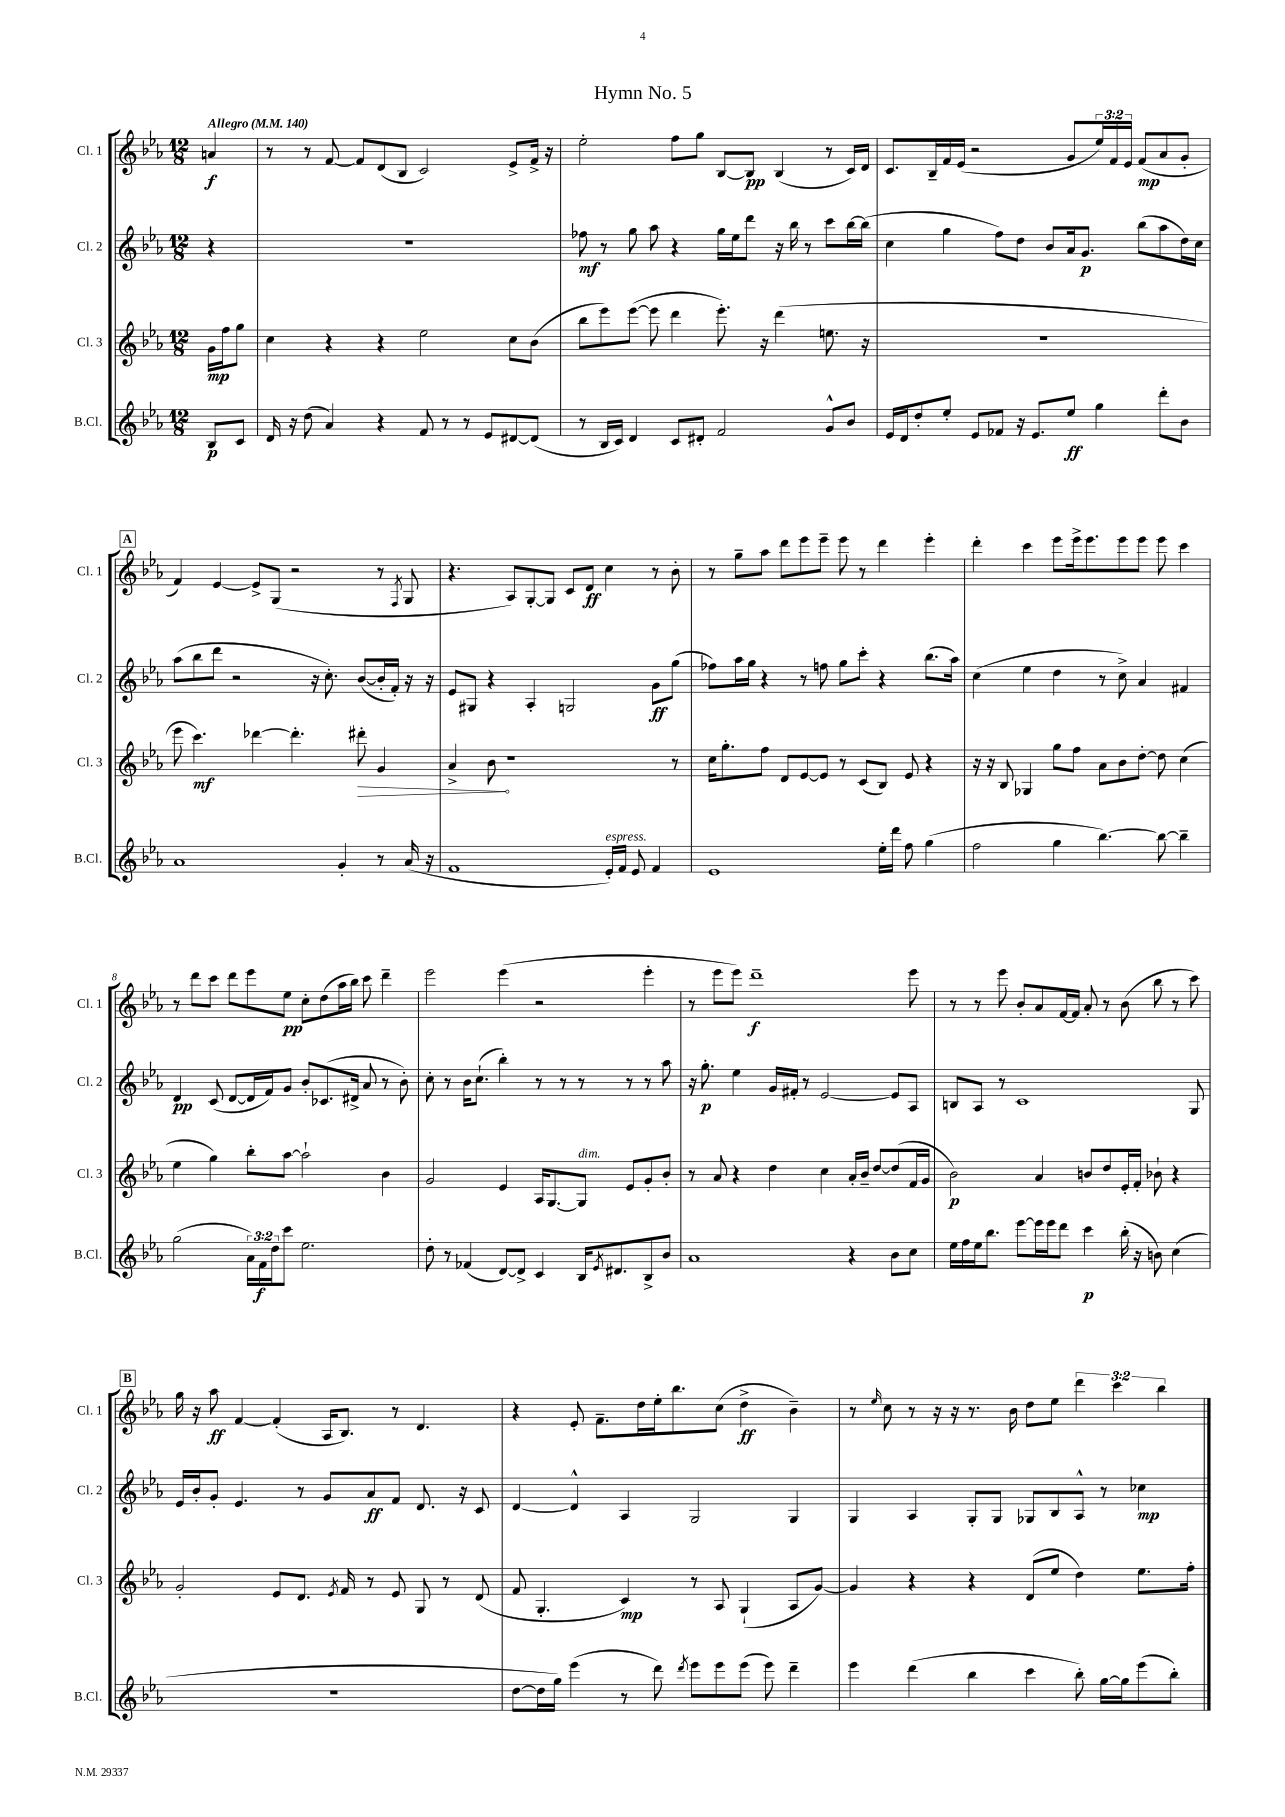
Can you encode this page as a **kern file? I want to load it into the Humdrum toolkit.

**kern	**dynam	**kern	**dynam	**kern	**dynam	**kern	**dynam
*part4	*part4	*part3	*part3	*part2	*part2	*part1	*part1
*staff4	*staff4	*staff3	*staff3	*staff2	*staff2	*staff1	*staff1
*I"B.Cl.	*	*I"Cl. 3	*	*I"Cl. 2	*	*I"Cl. 1	*
*I'B.Cl.	*	*I'Cl. 3	*	*I'Cl. 2	*	*I'Cl. 1	*
*clefG2	*	*clefG2	*	*clefG2	*	*clefG2	*
*k[b-e-a-]	*	*k[b-e-a-]	*	*k[b-e-a-]	*	*k[b-e-a-]	*
*M12/8	*	*M12/8	*	*M12/8	*	*M12/8	*
*MM140	*	*MM140	*	*MM140	*	*MM140	*
=	=	=	=	=	=	=	=
!	!	!	!	!	!	!LO:TX:a:B:t=Allegro	!
8B-/L	p	16g\LL	mp	4r	.	4an/	f
.	.	16ff\J	.	.	.	.	.
8c/J	.	8gg\J	.	.	.	.	.
=1	=1	=1	=1	=1	=1	=1	=1
16d/	.	4cc\	.	1.r	.	8r	.
16r	.	.	.	.	.	.	.
(8dd\	.	.	.	.	.	8r	.
4a-/)	.	4r	.	.	.	[8f/	.
.	.	.	.	.	.	8f/L]	.
4r	.	4r	.	.	.	(8d/	.
.	.	.	.	.	.	8B-/J	.
8f/	.	2ee-\	.	.	.	2c/)	.
8r	.	.	.	.	.	.	.
8r	.	.	.	.	.	.	.
8e-/L	.	.	.	.	.	.	.
[8d#X/	.	8cc\L	.	.	.	8e-^/L	.
(8d#/J]	.	(8b-\J	.	.	.	16f^/Jk	.
.	.	.	.	.	.	16r	.
=2	=2	=2	=2	=2	=2	=2	=2
8r	.	8bb-\L	.	8ff-X\	mf	2ee-'\	.
16B-/LL	.	8eee-\)	.	8r	.	.	.
16c/JJ)	.	.	.	.	.	.	.
4d/	.	([8eee-\J	.	8gg\	.	.	.
.	.	8eee-\]	.	8aa-\	.	.	.
8c/L	.	4ddd\	.	4r	.	8ff\L	.
8d#X'/J	.	.	.	.	.	8gg\J	.
2f/	.	8.eee-'\)	.	16gg\LL	.	[8B-/L	.
.	.	.	.	16ee-\J	.	.	.
.	.	.	.	8ddd\J	.	8B-/J]	pp
.	.	16r	.	.	.	.	.
.	.	(4ddd\	.	16r	.	(4B-/	.
.	.	.	.	16bb-\	.	.	.
.	.	.	.	8r	.	.	.
8g^^/L	.	8.een\	.	8ccc\L	.	8r	.
8b-/J	.	.	.	[16bb-\L	.	16c/LL)	.
.	.	16r	.	(16bb-\JJ]	.	16d/JJ	.
=3	=3	=3	=3	=3	=3	=3	=3
16e-/LL	.	1.r	.	4cc\	.	8.c/L	.
16d/J	.	.	.	.	.	.	.
8dd'/	.	.	.	.	.	.	.
.	.	.	.	.	.	16B-~/L	.
8ee-'/J	.	.	.	4gg\	.	16f/	.
.	.	.	.	.	.	(16e-/JJ	.
8e-/L	.	.	.	.	.	2r	.
8f-X/J	.	.	.	8ff\L)	.	.	.
16r	.	.	.	8dd\J	.	.	.
8.e-/L	.	.	.	.	.	.	.
.	.	.	.	8b-/L	.	.	.
8ee-/J	ff	.	.	16a-/k	.	8g/L	.
.	.	.	.	8.g/J	p	.	.
4gg\	.	.	.	.	.	24ee-/L)	.
.	.	.	.	.	.	24f/	.
.	.	.	.	.	.	24e-/JJ	.
.	.	.	.	(8bb-\L	.	(8f/L	mp
8ddd'\L	.	.	.	8aa-\	.	8a-/	.
8b-\J	.	.	.	16dd\L)	.	8g'/J	.
.	.	.	.	16cc\JJ	.	.	.
!!LO:LB:g=z
!!LO:REH:place=s1:t=A
=4	=4	=4	=4	=4	=4	=4	=4
1a-	.	8eee-\	.	(8aa-\L	.	4f/)	.
.	.	4.ccc\)	mf	8bb-\	.	.	.
.	.	.	.	8ddd\J	.	[4e-/	.
.	.	.	.	2r	.	.	.
.	.	[4ddd-X\	.	.	.	8e-^/L]	.
.	.	.	.	.	.	(8G/J	.
.	.	4.ddd-'\]	.	.	.	2r	.
.	.	.	.	16r	.	.	.
.	.	.	.	8.cc'\)	.	.	.
4g'/	.	.	.	.	.	.	.
!	!	!	!LO:HP:b	!	!	!	!
.	.	8ddd#X'\	>	([8b-/L	.	.	.
8r	.	4g/	.	16b-'/L]	.	8r	.
.	.	.	.	16f'/JJ)	.	.	.
.	.	.	.	.	.	8qF/	.
(16a-/	.	.	.	16r	.	8G/	.
16r	.	.	.	16r	.	.	.
=5	=5	=5	=5	=5	=5	=5	=5
1f	.	4a-^/	.	8e-/L	.	4.r	.
.	.	.	.	8G#X/J	.	.	.
.	.	8b-\	.	4r	.	.	.
.	.	1r	]	.	.	8A-/L)	.
.	.	.	.	4A-'/	.	[8G'/	.
.	.	.	.	.	.	8G/J]	.
.	.	.	.	2Gn/	.	8c/L	.
.	.	.	.	.	.	8d/J	ff
!LO:TX:a:i:t=espress.	!	!	!	!	!	!	!
16e-'/LL)	.	.	.	.	.	4cc\	.
16f/JJ	.	.	.	.	.	.	.
8e-/	.	.	.	.	.	.	.
4f/	.	.	.	8g\L	ff	8r	.
.	.	8r	.	(8gg\J	.	8b-'\	.
=6	=6	=6	=6	=6	=6	=6	=6
1e-	.	16cc\KL	.	8ff-X\L)	.	8r	.
.	.	8.gg'\	.	.	.	.	.
.	.	.	.	16aa-\L	.	8gg~\L	.
.	.	.	.	16gg\JJ	.	.	.
.	.	8ff\J	.	4r	.	8aa-\J	.
.	.	8d/L	.	.	.	8ddd\L	.
.	.	[8e-/	.	8r	.	8eee-\	.
.	.	8e-/J]	.	8ffn\	.	8eee-~\J	.
.	.	8r	.	8gg\L	.	8eee-\	.
.	.	(8c/L	.	8ccc'\J	.	8r	.
16ee-'\LL	.	8B-/J)	.	4r	.	4ddd\	.
16ddd\JJ	.	.	.	.	.	.	.
8ff\	.	8e-/	.	.	.	.	.
(4gg\	.	4r	.	(8.bb-\L	.	4eee-'\	.
.	.	.	.	16aa-\Jk)	.	.	.
=7	=7	=7	=7	=7	=7	=7	=7
2ff\	.	16r	.	(4cc\	.	4ddd'\	.
.	.	16r	.	.	.	.	.
.	.	8B-/	.	.	.	.	.
.	.	4G-X/	.	4ee-\	.	4ccc\	.
4gg\	.	8gg\L	.	4dd\	.	8eee-\L	.
.	.	8ff\J	.	.	.	16eee-^\k	.
.	.	.	.	.	.	8.eee-\	.
[4.bb-\)	.	8a-\L	.	8r	.	.	.
.	.	8b-\	.	8cc^\)	.	8eee-\	.
.	.	[8dd'\J	.	4a-/	.	8eee-\J	.
8bb-\_	.	8dd\]	.	.	.	8eee-\	.
4bb-~\]	.	(4cc\	.	4f#X/	.	4ccc\	.
!!LO:LB:g=z
=8	=8	=8	=8	=8	=8	=8	=8
(2gg\	.	4ee-\	.	4d/	pp	8r	.
.	.	.	.	.	.	8ddd\L	.
.	.	4gg\)	.	(8c/	.	8ccc\J	.
.	.	.	.	[8d/L	.	8ddd\L	.
24a-\LL)	.	8bb-'\L	.	16d/L]	.	8eee-\	.
24f\	f	.	.	.	.	.	.
.	.	.	.	16f/J)	.	.	.
24dd\J	.	.	.	.	.	.	.
8ccc\J	.	[8aa-\J	.	8g/J	.	8ee-\J	pp
2.ee-\	.	2aa-`\]	.	8b-'/L	.	8cc'\L	.
.	.	.	.	(8.c-X/	.	(8dd\	.
.	.	.	.	.	.	16aa-\L	.
.	.	.	.	16d#X^/Jk	.	16bb-\JJ)	.
.	.	.	.	8a-/	.	8ccc\	.
.	.	4b-\	.	8r	.	4ddd~\	.
.	.	.	.	8b-'\)	.	.	.
=9	=9	=9	=9	=9	=9	=9	=9
8dd'\	.	2g/	.	8cc'\	.	2eee-\	.
8r	.	.	.	8r	.	.	.
(4f-X/	.	.	.	16b-\KL	.	.	.
.	.	.	.	(8.cc`\J	.	.	.
[8d/L)	.	4e-/	.	4bb-'\)	.	(4eee-\	.
8d^/J]	.	.	.	.	.	.	.
4c/	.	16A-/KL	.	8r	.	2r	.
.	.	[8.G/	.	.	.	.	.
.	.	.	.	8r	.	.	.
!	!	!LO:TX:a:i:t=dim.	!	!	!	!	!
16B-/KL	.	8G/J]	.	8r	.	.	.
8qe-/	.	.	.	.	.	.	.
8.d#X/	.	.	.	.	.	.	.
.	.	8e-/L	.	8r	.	.	.
8B-^/	.	8g'/	.	8r	.	4eee-'\	.
8b-/J	.	8b-'/J	.	8aa-\	.	.	.
=10	=10	=10	=10	=10	=10	=10	=10
1a-	.	8r	.	16r	.	8r	.
.	.	.	.	8.gg'\	p	.	.
.	.	8a-/	.	.	.	8eee-\L	.
.	.	4r	.	4ee-\	.	8eee-\J)	.
.	.	.	.	.	.	1ddd~	f
.	.	4dd\	.	16g/LL	.	.	.
.	.	.	.	16f#X'/JJ	.	.	.
.	.	.	.	8r	.	.	.
.	.	4cc\	.	[2e-/	.	.	.
4r	.	16a-'/LL	.	.	.	.	.
.	.	16b-~/JJ	.	.	.	.	.
.	.	[8dd/L	.	.	.	.	.
8b-\L	.	(8dd/]	.	8e-/L]	.	.	.
8cc\J	.	16f/L	.	8A-/J	.	8eee-\	.
.	.	16g/JJ	.	.	.	.	.
=11	=11	=11	=11	=11	=11	=11	=11
16ee-\LL	.	2b-\)	p	8Bn/L	.	8r	.
16ff\	.	.	.	.	.	.	.
16ee-\J	.	.	.	8A-/J	.	8r	.
8.bb-\J	.	.	.	.	.	.	.
.	.	.	.	8r	.	8eee-\	.
[8eee-\L	.	.	.	1c	.	8b-'/L	.
16eee-\L]	.	4a-/	.	.	.	8a-/	.
16eee-\J	.	.	.	.	.	.	.
8ddd\J	.	.	.	.	.	[16f/L	.
.	.	.	.	.	.	16f/JJ]	.
4ccc\	p	8bn/L	.	.	.	8a-'/	.
.	.	8dd/	.	.	.	8r	.
(16bb-'\	.	16e-'/L	.	.	.	(8b-\	.
16r	.	16f'/JJ	.	.	.	.	.
8bn\)	.	8b-X`\	.	.	.	8bb-\	.
(4cc\	.	4r	.	.	.	8r	.
.	.	.	.	8G/	.	8ccc\)	.
!!LO:LB:g=z
!!LO:REH:place=s1:t=B
=12	=12	=12	=12	=12	=12	=12	=12
1.r	.	2g'/	.	16e-/LL	.	16gg\	.
.	.	.	.	16b-'/J	.	16r	.
.	.	.	.	8g'/J	.	8aa-\	ff
.	.	.	.	4.e-/	.	[4f/	.
.	.	8e-/L	.	.	.	(4f'/]	.
.	.	8.d/J	.	8r	.	.	.
.	.	.	.	8g/L	.	16A-/KL	.
.	.	8qe-/	.	.	.	.	.
.	.	16f/	.	.	.	8.B-/J)	.
.	.	8r	.	8a-/	ff	.	.
.	.	8e-/	.	8f/J	.	8r	.
.	.	8G/	.	8.d/	.	4.d/	.
.	.	8r	.	.	.	.	.
.	.	.	.	16r	.	.	.
.	.	(8d/	.	8c/	.	.	.
=13	=13	=13	=13	=13	=13	=13	=13
[8dd\L	.	8f/	.	[4d/	.	4r	.
16dd\L]	.	4.G'/	.	.	.	.	.
16gg\JJ)	.	.	.	.	.	.	.
(4eee-\	.	.	.	4d^^/]	.	8e-'/	.
.	.	.	.	.	.	8.f~\L	.
8r	.	4c/)	mp	4A-/	.	.	.
.	.	.	.	.	.	16dd\L	.
8ddd\)	.	.	.	.	.	16ee-'\J	.
.	.	.	.	.	.	8.bb-\	.
8qddd/	.	.	.	.	.	.	.
8eee-\L	.	8r	.	2G/	.	.	.
8eee-\	.	8A-/	.	.	.	(8cc\J	.
(8eee-\J	.	(4G`/	.	.	.	4dd^\	ff
8eee-\)	.	.	.	.	.	.	.
4ddd~\	.	8A-/L	.	4G/	.	4b-~\)	.
.	.	[8g/J)	.	.	.	.	.
=14	=14	=14	=14	=14	=14	=14	=14
4eee-\	.	4g/]	.	4G/	.	8r	.
.	.	.	.	.	.	16qqee-/	.
.	.	.	.	.	.	8cc\	.
(4ddd\	.	4r	.	4A-/	.	8r	.
.	.	.	.	.	.	16r	.
.	.	.	.	.	.	16r	.
4bb-\	.	4r	.	8G'/L	.	8.r	.
.	.	.	.	8G/J	.	.	.
.	.	.	.	.	.	16b-\	.
4ccc\	.	(8d/L	.	8G-X/L	.	8dd\L	.
.	.	8ee-/J	.	8B-/	.	8ee-\J	.
8bb-'\)	.	4dd\)	.	8A-^^/J	.	6ddd\	.
[16gg\LL	.	.	.	8r	.	.	.
.	.	.	.	.	.	6ccc\	.
16gg\J]	.	.	.	.	.	.	.
(8eee-\	.	8.ee-\L	.	4cc-X\	mp	.	.
.	.	.	.	.	.	6bb-\	.
8bb-'\J)	.	.	.	.	.	.	.
.	.	16ff'\Jk	.	.	.	.	.
==	==	==	==	==	==	==	==
*-	*-	*-	*-	*-	*-	*-	*-
